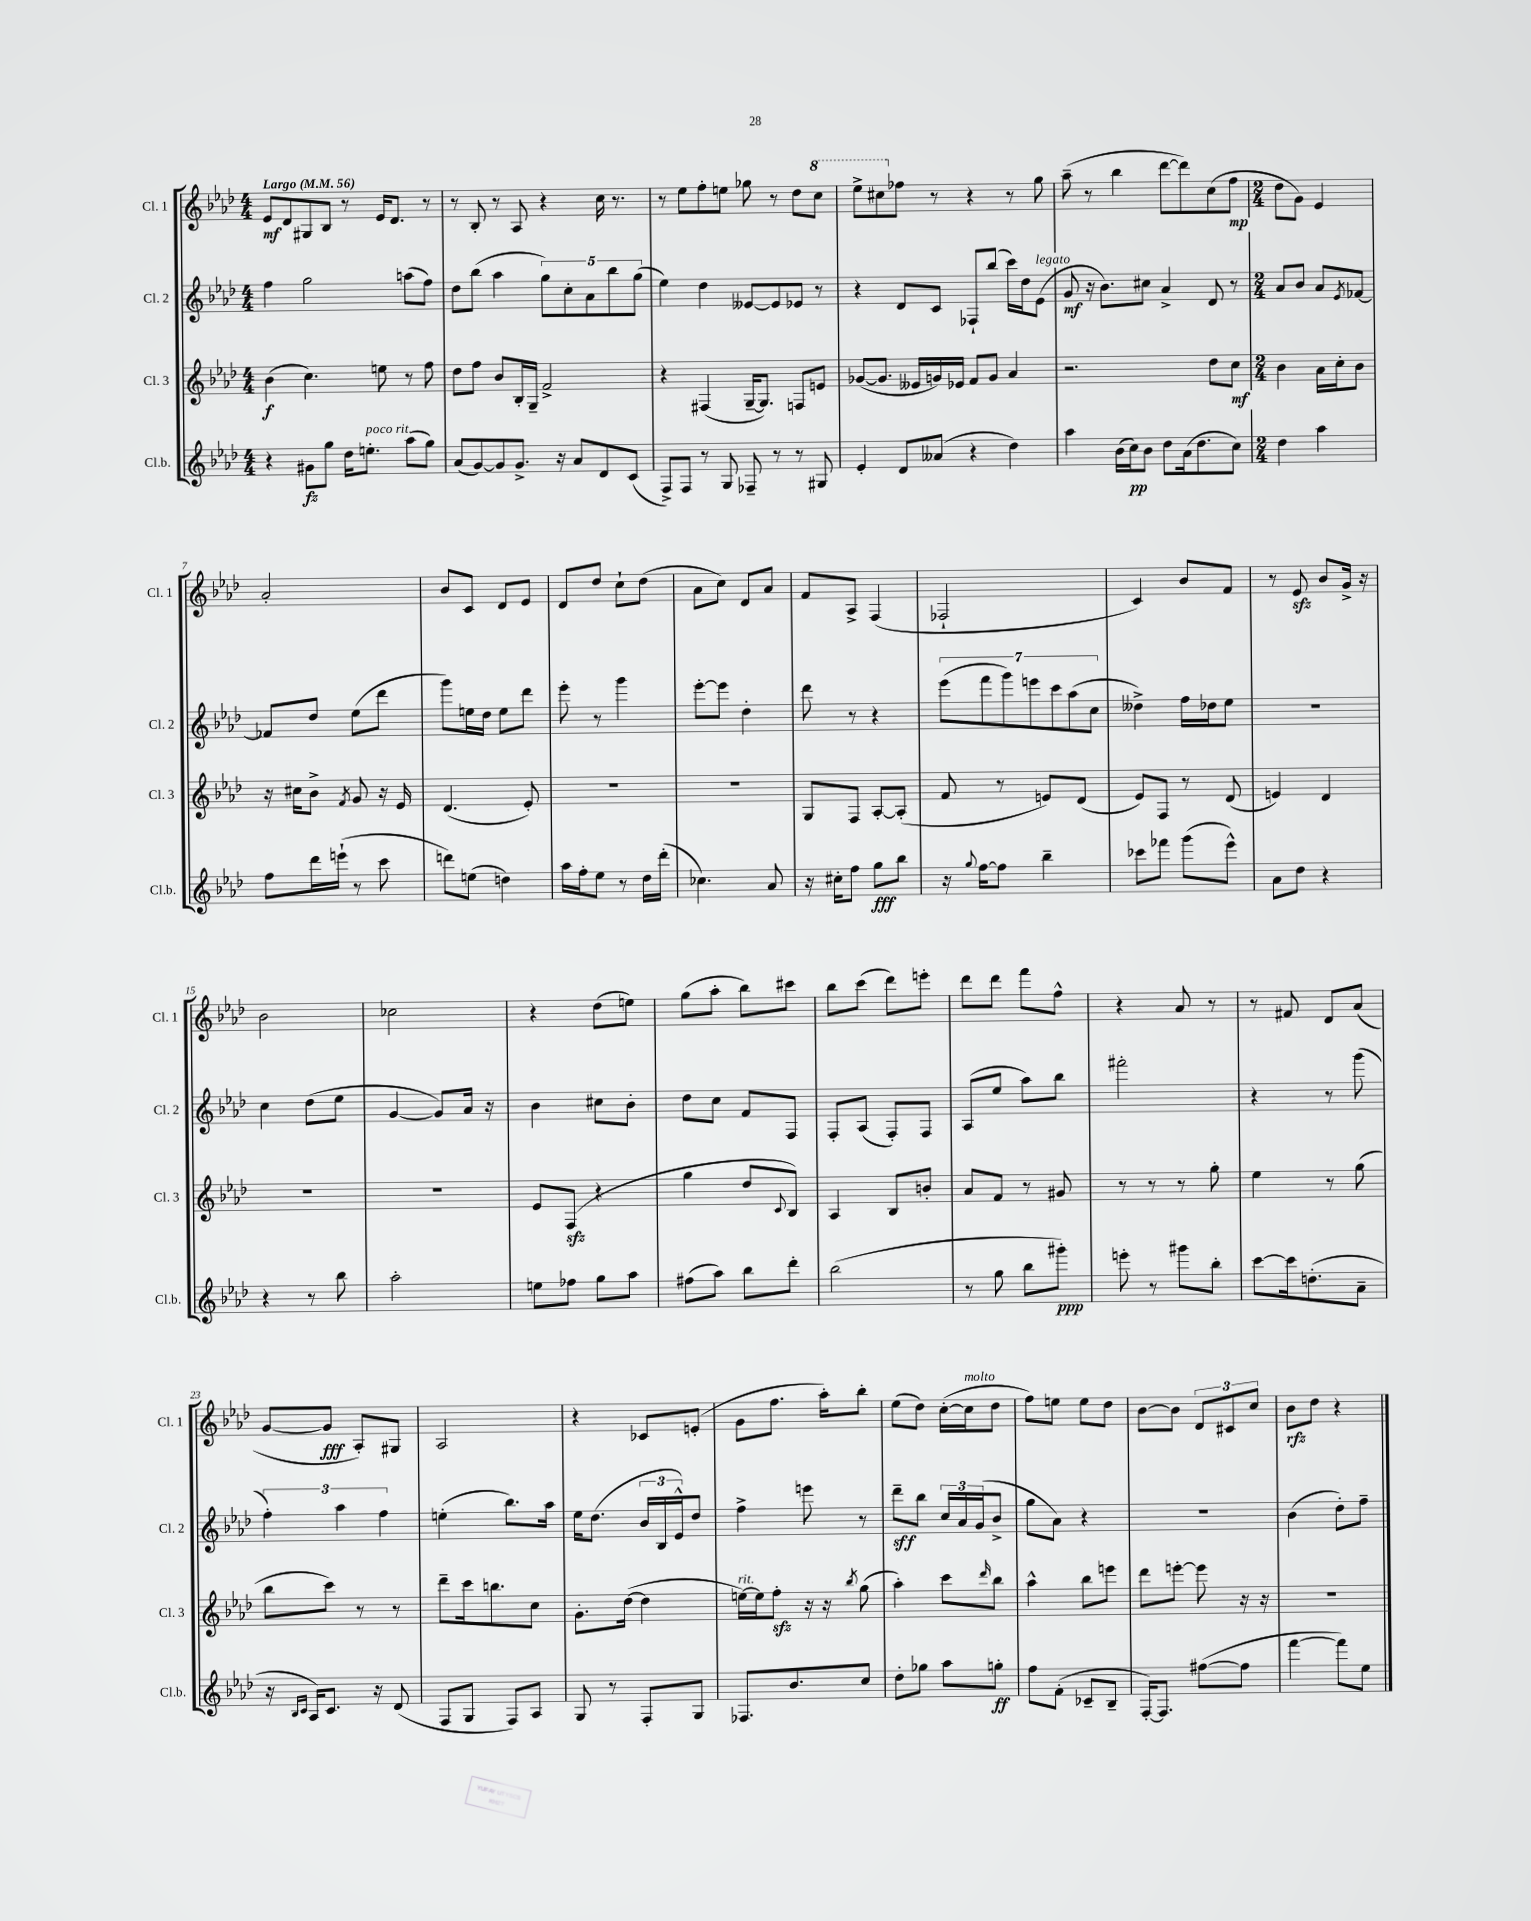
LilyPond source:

<<
\new StaffGroup <<
\new Staff = "s0" \with { instrumentName = "Cl. 1" shortInstrumentName = "Cl. 1" } {
    \clef treble \key aes \major \numericTimeSignature \time 4/4 \tempo "Largo" 4 = 56
    ees'8\mf des'8 gis8 bes8 r8 ees'16 des'8. r8 |
    r8 bes8-. r8 aes8 r4 c''16 r8. |
    r8 ees''8 f''8-. e''8 ges''8 r8 des''8 \ottava #1 c'''8 |
    ees'''8-> cis'''8 \ottava #0 fes''8 r8 r4 r8 g''8 |
    aes''8--( r8 bes''4 des'''8~ des'''8) c''8( f''8\mp |
    \numericTimeSignature \time 2/4 des''8 g'8) ees'4 |
    aes'2-. |
    bes'8 c'8 des'8 ees'8 |
    des'8 des''8 c''8-! des''8( |
    aes'8 c''8) des'8 aes'8 |
    f'8 aes8-> f4( |
    fes2-! |
    c'4) bes'8 f'8 |
    r8 ees'8\sfz bes'8 g'16-> r16 |
    bes'2 |
    ces''2 |
    r4 des''8( e''8) |
    g''8( aes''8-. bes''8) cis'''8 |
    bes''8 c'''8( des'''8) e'''8-. |
    des'''8 des'''8 f'''8 f''8-^ |
    r4 aes'8 r8 |
    r8 fis'8 des'8 aes'8( |
    g'8~ g'8\fff aes8-.) gis8 |
    aes2 |
    r4 ces'8 e'8-.( |
    g'8 f''8. aes''16-.) bes''8-. |
    ees''8( des''8) c''16~-.( c''16^\markup { \italic "molto" } des''8 |
    f''8) e''8 e''8 des''8 |
    bes'8~ bes'8 \tuplet 3/2 { des'8 cis'8 c''8 } |
    bes'8\rfz des''8 r4 \bar "|." |
}
\new Staff = "s1" \with { instrumentName = "Cl. 2" shortInstrumentName = "Cl. 2" } {
    \clef treble \key aes \major \numericTimeSignature \time 4/4
    f''4 g''2 a''8( f''8) |
    des''8 bes''8( aes''4 \tuplet 5/4 { g''8) c''8-. aes'8 bes''8 g''8( } |
    ees''4) des''4 eeses'8~ eeses'8 ees'8 r8 |
    r4 des'8 c'8 fes8-! bes''8( c'''16) des''16 ees'8^\markup { \italic "legato" }( |
    g'8\mf r16 bes'8.) cis''8 aes'4-> des'8 r8 |
    \numericTimeSignature \time 2/4 aes'8 bes'8 aes'8 \acciaccatura { ees'8 } fes'8~ |
    fes'8 des''8 ees''8( des'''8 |
    g'''8) e''16 des''16 e''8 des'''8 |
    ees'''8-. r8 g'''4 |
    ees'''8~-. ees'''8 des''4-. |
    des'''8 r8 r4 |
    \tuplet 7/4 { ees'''8( f'''8 g'''8) e'''8 c'''8 aes''8( c''8 } |
    deses''4->) f''16 des''16 ees''8 |
    r2 |
    c''4 des''8( ees''8 |
    g'4~ g'8) aes'16 r16 |
    bes'4 cis''8 bes'8-. |
    des''8 c''8 f'8 f8 |
    f8-. aes8( f8-.) f8 |
    aes8( ees''8 aes''8) bes''8 |
    fis'''2-. |
    r4 r8 g'''8( |
    \tuplet 3/2 { f''4-.) aes''4 f''4 } |
    e''4-.( bes''8.) aes''16 |
    ees''16 des''8.( \tuplet 3/2 { bes'16 bes16 ees'16-^) } des''8 |
    f''4-> e'''8 r8 |
    des'''8--\sff bes''8 \tuplet 3/2 { c''16 aes'16 g'16( } bes'8-> |
    g''8 aes'8) r4 |
    R2 |
    bes'4( des''8-.) f''8-- \bar "|." |
}
\new Staff = "s2" \with { instrumentName = "Cl. 3" shortInstrumentName = "Cl. 3" } {
    \clef treble \key aes \major \numericTimeSignature \time 4/4
    bes'4\f( c''4.) e''8 r8 f''8 |
    des''8 f''8 bes'8 bes16-. g16-- f'2-> |
    r4 fis4( g16~-- g8.) f8 e'8 |
    ges'8~( ges'8. eeses'16 g'16) ees'16 f'8 g'8 aes'4 |
    r2. des''8 c''8\mf |
    \numericTimeSignature \time 2/4 bes'4 aes'16 c''16-. bes'8 |
    r16 cis''16 bes'8-> \acciaccatura { f'8 } g'8 r16 ees'16 |
    des'4.( ees'8-.) |
    R2 |
    R2 |
    g8 f8 aes8~-. aes8-.( |
    f'8 r8 e'8) des'8( |
    ees'8) f8 r8 des'8( |
    e'4) des'4 |
    R2 |
    R2 |
    ees'8 f8\sfz( r4 |
    g''4 des''8 \appoggiatura { c'8 } bes8) |
    aes4 bes8 b'8-. |
    aes'8 f'8 r8 gis'8 |
    r8 r8 r8 g''8-. |
    ees''4 r8 g''8( |
    bes''8 c'''8) r8 r8 |
    des'''8-- c'''16 b''8. c''8 |
    g'8.-. des''16~( des''4 |
    e''16~^\markup { \italic "rit." }) e''16 f''8-.\sfz r16 r16 \acciaccatura { bes''8 } g''8( |
    aes''4-.) c'''8 \grace { des'''16 } bes''8 |
    aes''4-^ bes''8 e'''8 |
    des'''8 e'''8~-. e'''8 r16 r16 |
    r2 \bar "|." |
}
\new Staff = "s3" \with { instrumentName = "Cl.b." shortInstrumentName = "Cl.b." } {
    \clef treble \key aes \major \numericTimeSignature \time 4/4
    r4 gis'8\fz g''8 des''16 e''8.-.^\markup { \italic "poco rit." } aes''8( g''8) |
    aes'8( g'8~) g'8 g'8.-> r16 aes'8 des'8 c'8( |
    f8->) f8 r8 g8 fes8-- r8 r8 gis8 |
    ees'4-. des'8 aeses'8( r4 des''4) |
    aes''4 bes'16( c''16\pp) bes'8 des''8 aes'16( des''8. c''8) |
    \numericTimeSignature \time 2/4 des''4 aes''4 |
    f''8 des'''16 e'''16-!( r8 c'''8 |
    d'''8) e''8( d''4) |
    aes''16 f''16-. ees''8 r8 des''16 des'''16-.( |
    ces''4.) aes'8 |
    r16 cis''16-. f''8 g''8\fff bes''8 |
    r16 \appoggiatura { g''8 } f''16~ f''8 bes''4-- |
    ces'''8 fes'''8 g'''8( ees'''8-^) |
    aes'8 des''8 r4 |
    r4 r8 bes''8 |
    aes''2-. |
    e''8 fes''8 g''8 aes''8 |
    fis''8( aes''8) bes''8 des'''8-. |
    bes''2( |
    r8 g''8 bes''8 gis'''8-.\ppp) |
    e'''8-. r8 gis'''8 bes''8-. |
    c'''8~ c'''16 d''8.-.( aes'8-- |
    r16 \grace { bes16 c'16 } aes16) c'8. r16 des'8( |
    f8 g8 f8) aes8 |
    g8 r8 f8-. g8 |
    fes8. bes'8. c''8 |
    des''8-. ges''8 aes''8 g''8-.\ff |
    f''8 f'8-.( ces'8-- bes8-- |
    f16~-.) f8. fis''8~( fis''8 |
    f'''4~ f'''8) ees''8 \bar "|." |
}
>>
>>
